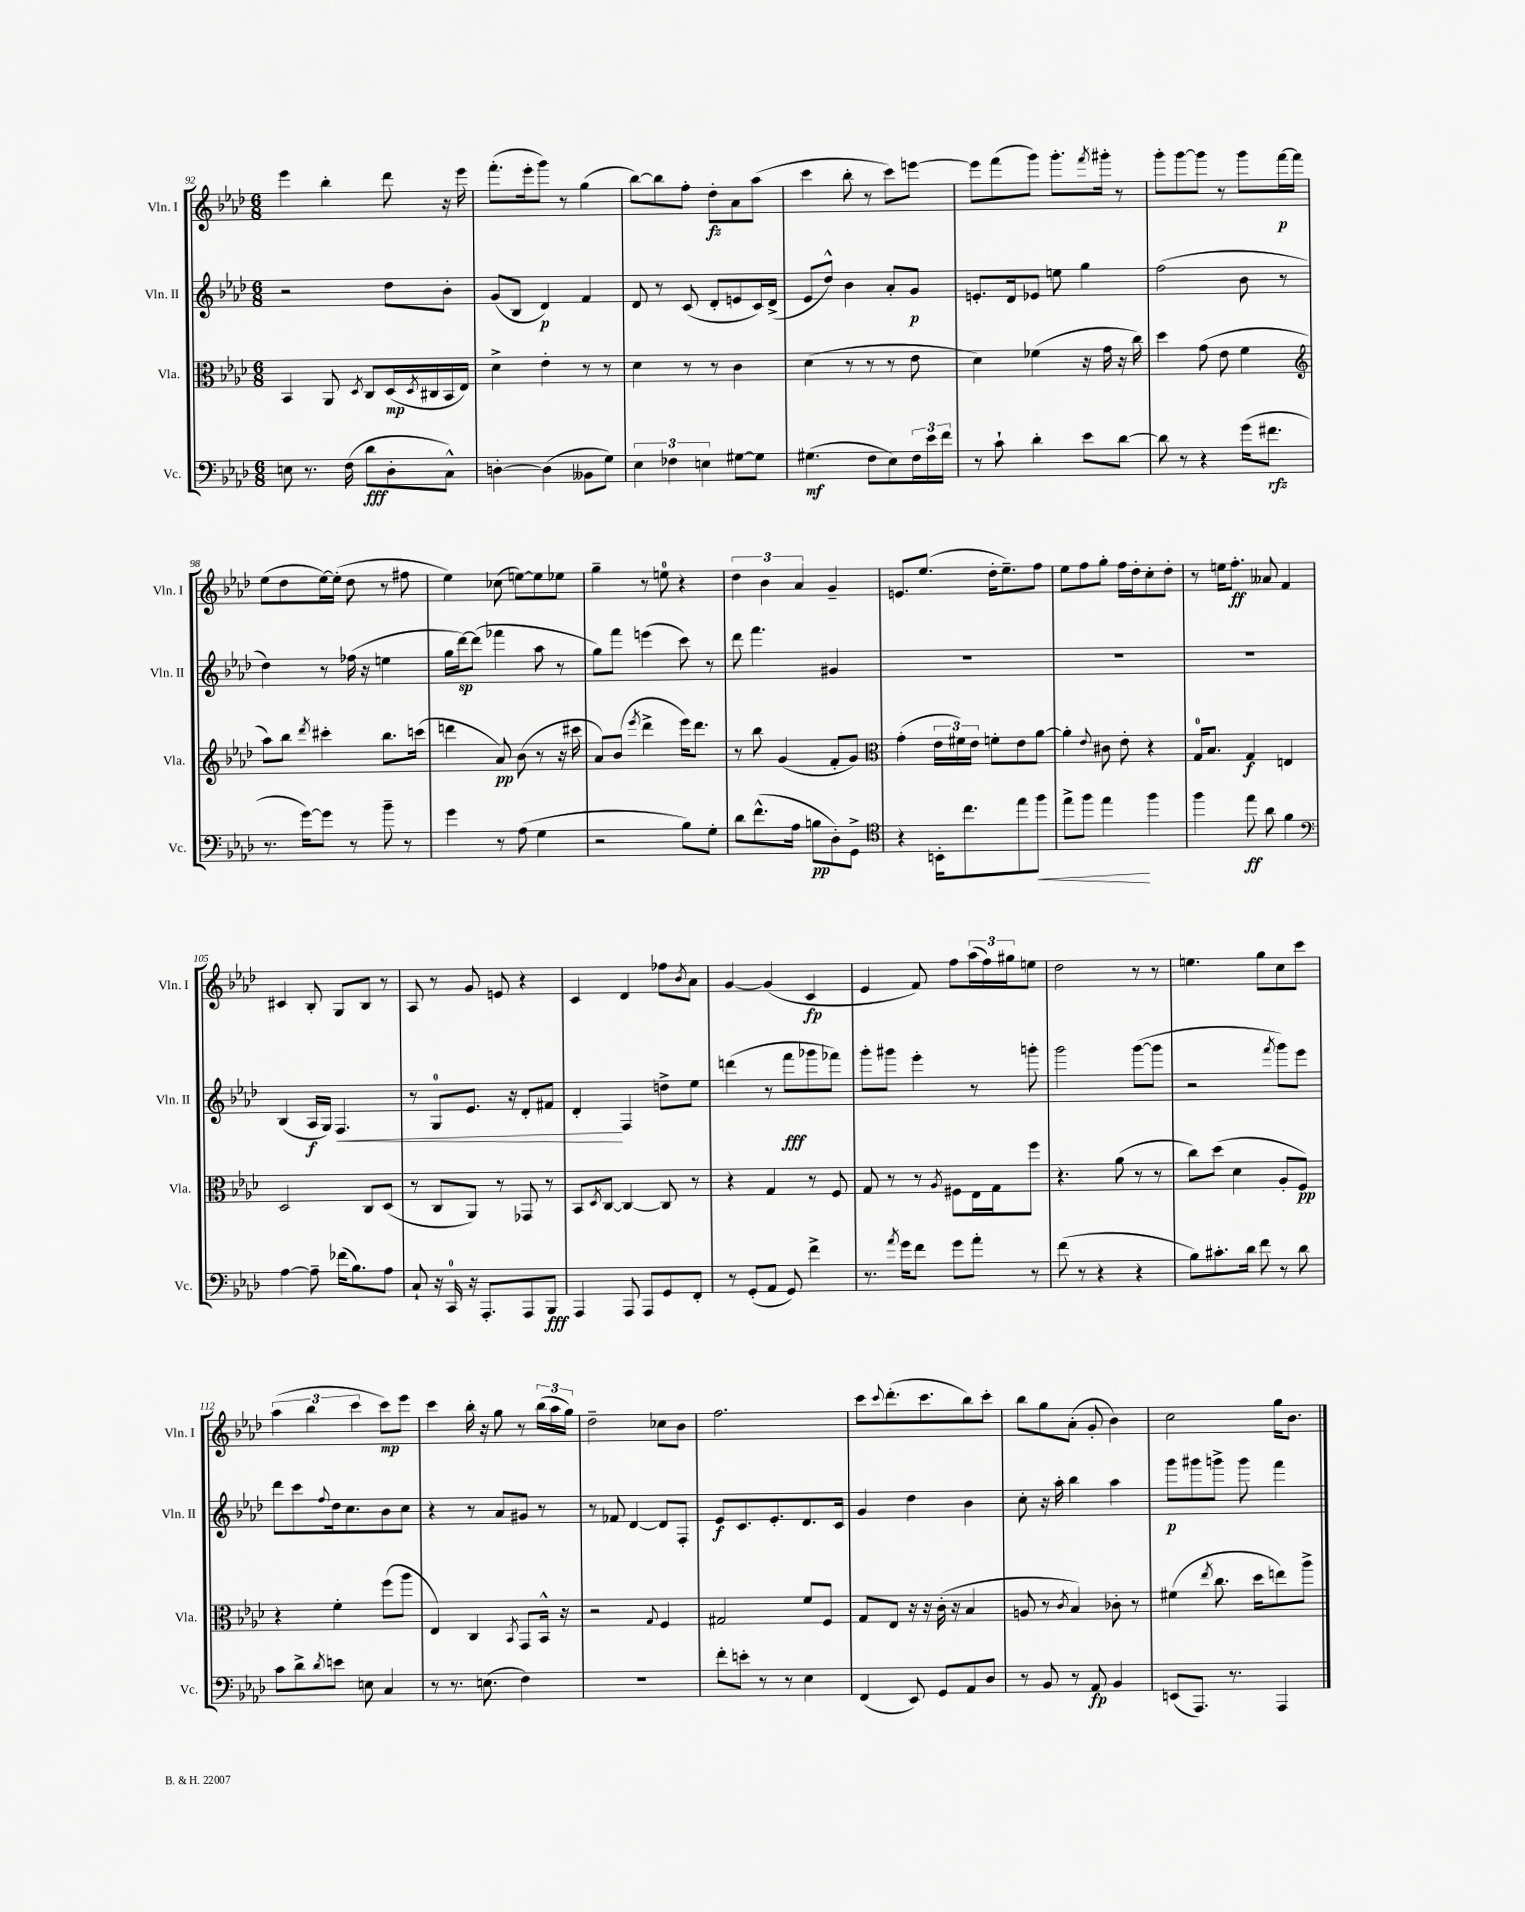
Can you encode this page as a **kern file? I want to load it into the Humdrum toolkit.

**kern	**kern	**kern	**kern
*staff4	*staff3	*staff2	*staff1
*clefF4	*clefC3	*clefG2	*clefG2
*k[b-e-a-d-]	*k[b-e-a-d-]	*k[b-e-a-d-]	*k[b-e-a-d-]
*M6/8	*M6/8	*M6/8	*M6/8
8E\	4BB-/	2r	4eee-\
8.r	.	.	.
.	8AA-/	.	4bb-'\
(16F\	.	.	.
.	8qD-/	.	.
8d-\L	8C/L	.	.
8D-'\	(16D-/L	8dd-\L	8ddd-\
.	8qD-/	.	.
.	16C#/	.	.
8C^^\J)	16BB-/	8b-'\J	16r
.	16E-/JJ)	.	16eee-\
=	=	=	=
[4D'\	4d-^\	(8g/L	(8.fff'\L
.	.	8B-/J	.
.	.	.	16eee-'\k
(4D\]	4e-'\	4d-/)	8ggg\J)
.	.	.	8r
8BB--\L	8r	4f/	(4gg\
8G\J)	8r	.	.
=	=	=	=
6E-\	4d-\	8d-/	[8bb-\L)
.	.	8r	8bb-\]
6F-\	.	.	.
.	8r	(8c/	8ff'\J
6E\	.	.	.
.	8r	8d-'/L	8dd-'\L
[8G#\L	4c\	8e/	8a-\
8G#\]J	.	16c/L)	(8aa-\J
.	.	(16d-^/JJ	.
=	=	=	=
(4.G#\	(4d-\	8e-/L	4ccc\
.	.	8dd-^^/J)	.
.	8r	4b-\	8bb-'\
8F\L	8r	.	8r
8E-\)	8r	8a-'/L	8ccc\L)
24F\L	8e-\	8g/J	[8eee\J
24e-\	.	.	.
24f\JJ	.	.	.
=	=	=	=
8r	4d-\)	8.e'/L	8eee\]L
8c`\	.	.	(8fff\
.	.	16d-/k	.
4d-'\	(4f-\	8e-/J	8ggg\J)
.	.	8ee\	8.ggg'\L
8e-\L	16r	4gg\	.
.	.	.	8qfff/
.	16g\	.	16ggg#'\Jk
[8d-\J	16r	.	8r
.	16cc\)	.	.
=	=	=	=
8d-\]	4dd-\	(2ff\	8ggg'\L
8r	.	.	[8ggg\
4r	(8g\	.	8ggg\]J
.	8e-\	.	8r
(16g\LK	4f\	8b-\	8ggg\L
8.f#\J	.	.	.
.	.	8r	[16fff\L
.	.	.	16fff\]JJ
=	=	=	=
*	*clefG2	*	*
8.r	8aa-\L)	4dd-\)	(8ee-\L
.	8bb-\J	.	8dd-\
[16g\LK)	.	.	.
.	8qddd-/	.	.
8g\]J	4ccc#'\	8r	[16ee-\L)
.	.	.	(16ee-'\]JJ
8r	.	(16ff-\	8dd-\
.	.	16r	.
8b-~\	8.bb-\L	4ee\	8r
8r	.	.	8ff#\
.	(16ccc\Jk	.	.
=	=	=	=
4g\	4ddd\	16gg\LL	4ee-\)
.	.	[16ddd-\J)	.
.	.	(8ddd-\]J	.
8r	8a-/)	4fff-\	(8cc-\
(8A-\	(8b-\	.	[8ee\L)
4G\	8r	8aa-\	8ee\]
.	16r	8r	8ee-\J
.	16ccc#\	.	.
=	=	=	=
2r	8a-/L)	8gg\L)	4gg~\
.	(8b-/J	8fff\J	.
.	8qeee-/	.	.
.	4ddd-^\	(4eee\	8r
.	.	.	8ee\
8B-\L)	16eee-\LK)	8ccc\)	4r
.	8.ddd-\J	.	.
8G'\J	.	8r	.
=	=	=	=
8d-\L	8r	8ddd-\	6dd-\
(8.f^^\	8bb-\	4.fff\	.
.	.	.	6b-\
.	(4g/	.	.
16A-\Jk	.	.	.
.	.	.	6a-/
8B\L	.	.	.
8D-'\)	8f'/L	4g#/	4g~/
8GG^\J	8g/J)	.	.
=	=	=	=
*clefC4	*clefC3	*	*
4r	(4g'\	2.r	8.e/L
.	.	.	(8.ee-/J
16BB'\LK	24e-\LL	.	.
.	24f#\)	.	.
8.cc\	.	.	.
.	24e-\JJ	.	.
.	8f'\L	.	16dd-'\LK
.	.	.	8.ee-~\)
8ee-\	8e-\	.	.
8ff\J	[8a-\J	.	8ff\J
=	=	=	=
8ee-^\L	4a-'\]	2.r	8ee-\L
8ff\J	.	.	8ff\
.	8qqe-/	.	.
4ee-\	8c#\	.	8gg'\J
.	8e-'\	.	16ff\LL
.	.	.	16dd-'\J
4ff\	4r	.	8cc'\
.	.	.	8dd-'\J
=	=	=	=
4ff\	16G/LK	2.r	8r
.	8.B-/J	.	.
.	.	.	16ee\LK
.	.	.	8.ff'\J
8ee-\	4G/	.	.
8a-\	.	.	8a--/
4f\	4E/	.	4f/
=	=	=	=
*clefF4	*	*	*
[4A-\	2D-/	(4B-/	4c#/
8A-~\]	.	16A-/LL	8B-'/
.	.	16G/JJ)	.
(16f-\LK	.	4.F/	8G/L
8.B-\)	.	.	.
.	8C/L	.	8B-/J
8A-\J	(8D-/J	.	8r
=	=	=	=
8C`/	8r	8r	8A-/
16r	8C/L	8G/L	8r
16CC/	.	.	.
16r	8AA-/J)	8.e-/J	8g/
8.AAA-'/L	.	.	.
.	8r	.	8e/
.	.	16r	.
8AAA-/	8GG-/	8d-'/L	4r
8BBB-/J	8r	8f#/J	.
=	=	=	=
4AAA-/	8BB-/L	4d-'/	4c/
.	8qD-/	.	.
.	[8C/J	.	.
8AAA-/	4C/_	4F/	4d-/
8AAA-/L	.	.	.
8GG/	8C/]	8dd^\L	8ff-\L
.	.	.	8qb-/
8FF'/J	8r	8ee-\J	8a-\J
=	=	=	=
8r	4r	(4ddd\	[4g/
(8GG'/L	.	.	.
8AA-/J	4G/	8r	(4g/]
8GG/)	.	8fff\L	.
4f^\	8r	8ggg-\	4c/
.	8F/	8fff-\J)	.
=	=	=	=
8.r	8G/	8ggg'\L	4e-/
.	8r	8ggg#\J	.
8qa-/	.	.	.
16g\LK	.	.	.
8f\J	8r	4eee-'\	8f/)
.	8qA-/	.	.
8g\L	8F#\L	.	8ff\L
8a-'\J	16E-\L	8r	(24aa-\L
.	.	.	24ff\)
.	16G\J	.	.
.	.	.	24gg#\J
8r	8ff\J	8ggg'\	8ee\J
=	=	=	=
(8f\	4.r	2ggg\	2dd-\
8r	.	.	.
4r	.	.	.
.	(8a-\	.	.
4r	8r	([8ggg\L	8r
.	8r	8ggg\]J	8r
=	=	=	=
8B-\L)	8cc\L)	2r	4.ee\
8.c#'\	(8dd-\J	.	.
.	4d-\	.	.
16d-\Jk	.	.	.
8f\	.	.	8gg\L
.	.	8qfff/	.
8r	8A-'/L	8ggg\L)	8cc\
8d-\	8F/J)	8eee-\J	8ccc\J
=	=	=	=
8c\L	4r	8ddd-\L	(6aa-\
8d-^\	.	8ccc\	.
.	.	.	6bb-\
8qd-/	.	8qqff/	.
8e\J	4f'\	16dd-\k	.
.	.	8.cc\	.
.	.	.	6ccc\
8E\	.	.	.
4C/	(8ff\L	8b-\	8ccc\L)
.	8aa-\J	8cc\J	8eee-\J
=	=	=	=
8r	4E-/)	4r	4ccc\
8.r	.	.	.
.	4C/	8r	16bb-'\
(8.E\	.	.	16r
.	.	8a-/L	8gg\
.	8qBB-/	.	.
4F\)	8GG/L	8g#/J	8r
.	16BB-^^/Jk	8r	(24bb-\LL
.	.	.	24aa-\
.	16r	.	.
.	.	.	24gg\JJ)
=	=	=	=
2.r	2r	8r	2dd-~\
.	.	8f-/	.
.	.	[4d-/	.
.	8qqG/	.	.
.	4F/	8d-/]L	8cc-\L
.	.	8F'/J	8b-\J
=	=	=	=
8f'\L	2G#/	8e-/L	2.ff\
8e'\J	.	8.c/	.
8r	.	.	.
.	.	8.e-'/	.
8r	.	.	.
4E-\	8f/L	8.d-/	.
.	8F/J	.	.
.	.	16c/Jk	.
=	=	=	=
(4FF/	8G/L	4g/	8ccc\L
.	.	.	8qqccc/
.	8E-/J	.	(8.ddd-'\
8EE-/)	16r	4dd-\	.
.	16r	.	8.ccc\
8GG/L	(16c'\	.	.
.	16r	.	.
8AA-/	4B-/	4b-\	8bb-\)
8D-/J	.	.	8ccc'\J
=	=	=	=
8r	8A/	8cc'\	8bb-\L
8BB-/	8r	16r	8gg\
.	.	16aa-'\	.
.	8qc/	.	.
8r	4B-/)	4bb-\	(8a-'\J
8AA-/	.	.	8g'/
4BB-/	8c-'\	4aa-\	4b-\)
.	8r	.	.
=	=	=	=
(8EE/L	(4f#\	8ggg\L	2cc\
8.AAA-/J)	.	8ggg#\	.
.	8qee-/	.	.
.	8.cc\	8ggg^\J	.
8.r	.	.	.
.	.	8ggg\	.
.	16dd-\LK	.	.
4AAA-/	8ee\)	4fff\	16gg\LK
.	.	.	8.b-\J
.	8aa-^\J	.	.
==	==	==	==
*-	*-	*-	*-
